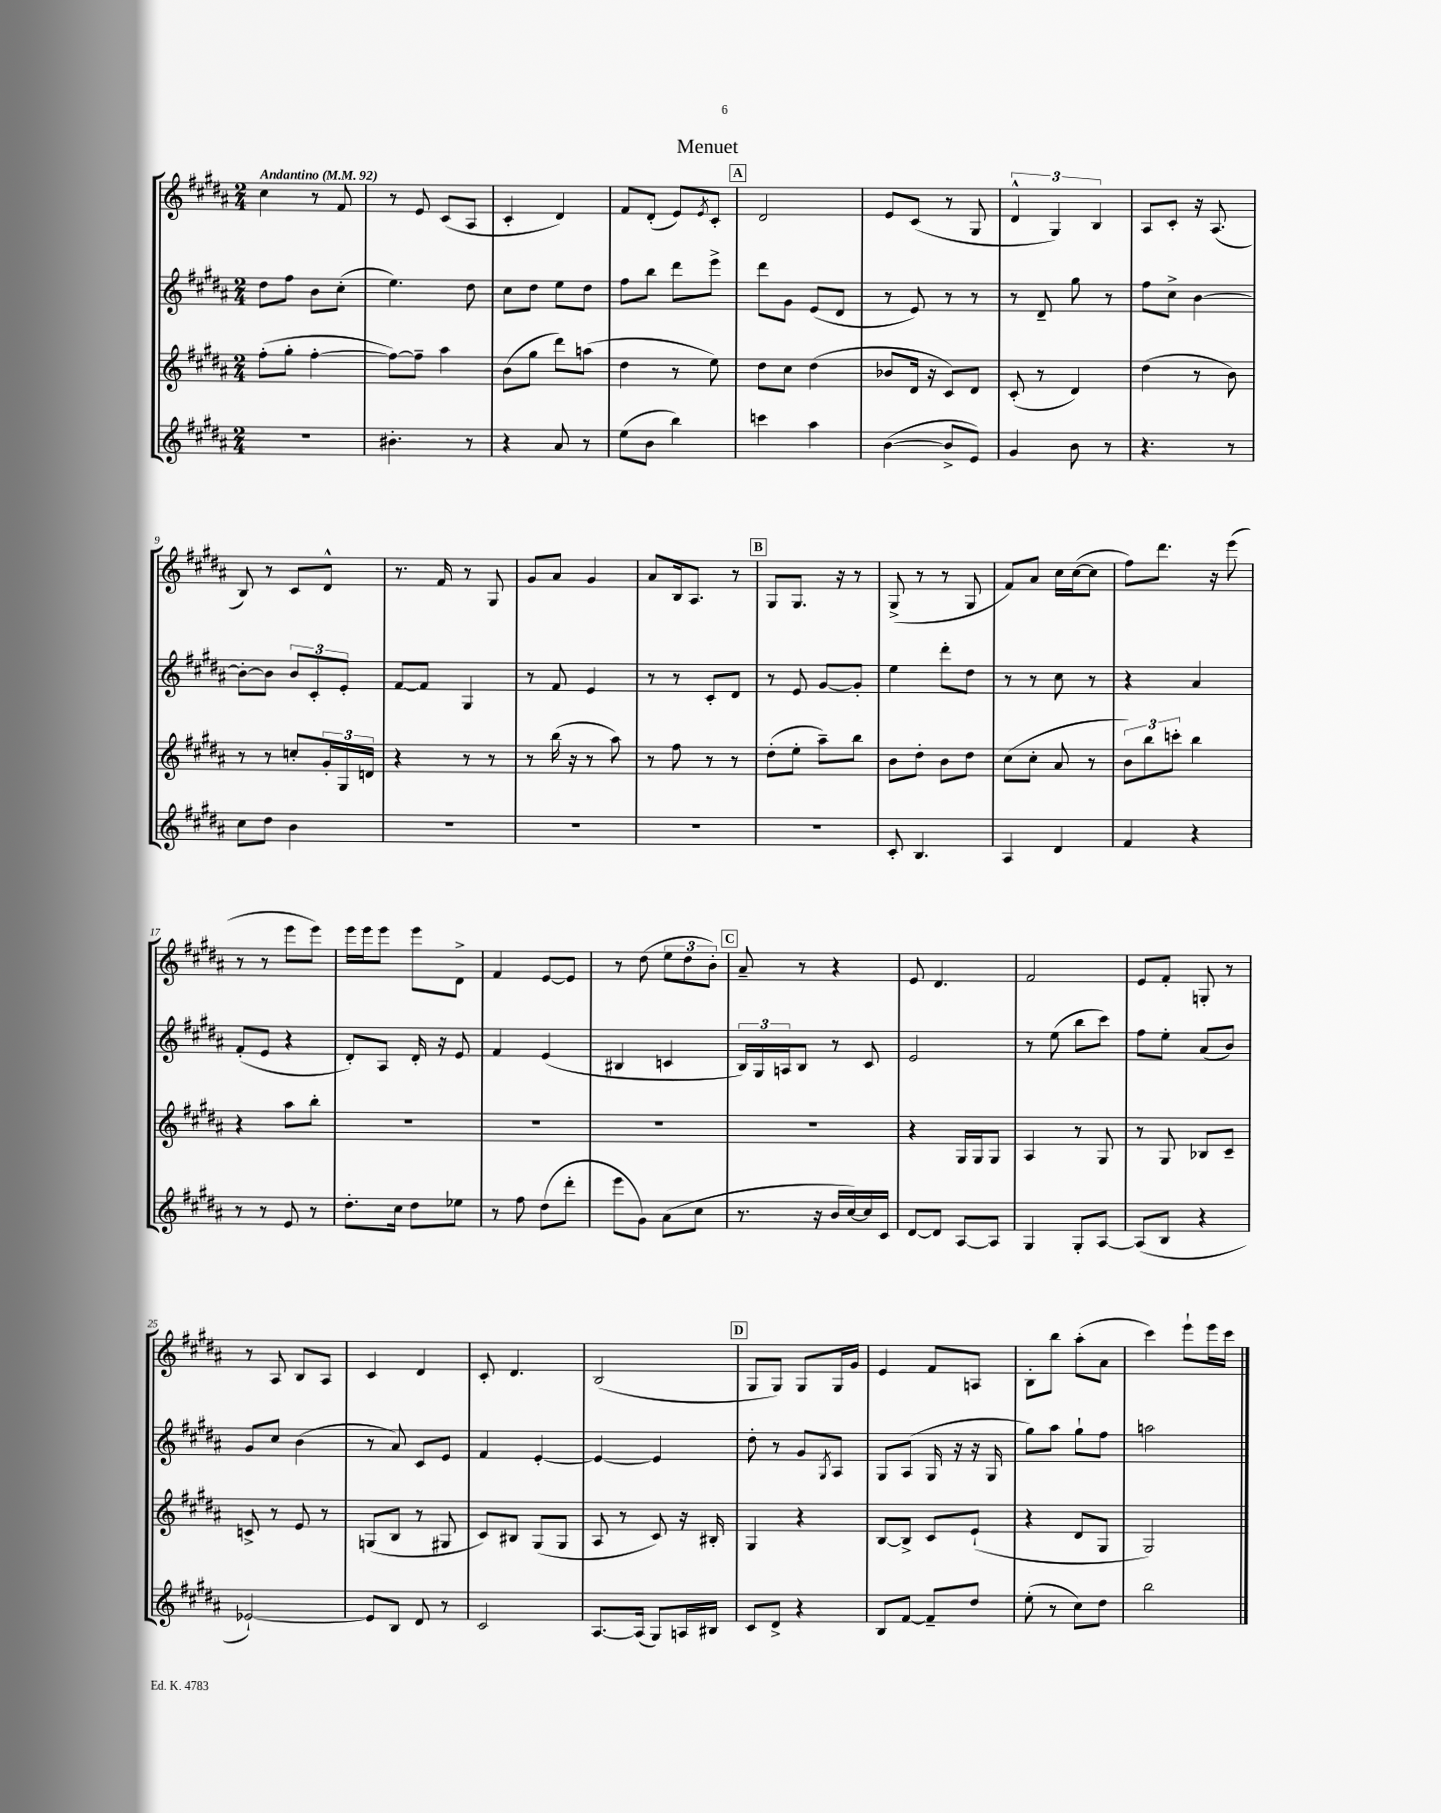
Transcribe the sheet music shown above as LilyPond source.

\header { title = "Menuet" }
<<
\new StaffGroup <<
\new Staff = "s0" {
    \clef treble \key b \major \numericTimeSignature \time 2/4 \tempo "Andantino" 4 = 92
    cis''4 r8 fis'8 |
    r8 e'8 cis'8( ais8 |
    cis'4-. dis'4) |
    fis'8 dis'8-.( e'8) \acciaccatura { e'8 } cis'8-. |
    \mark \markup { \box "A" } dis'2 |
    e'8 cis'8( r8 gis8 |
    \tuplet 3/2 { dis'4-^ gis4) b4 } |
    ais8 cis'8-. r16 ais8.( |
    b8) r8 cis'8 dis'8-^ |
    r8. fis'16 r8 gis8 |
    gis'8 ais'8 gis'4 |
    ais'8 b16 ais8. r8 |
    \mark \markup { \box "B" } gis8 gis8. r16 r8 |
    gis8->( r8 r8 gis8 |
    fis'8) ais'8 cis''16 cis''16~( cis''8 |
    fis''8) dis'''8. r16 e'''8( |
    r8 r8 e'''8 e'''8) |
    e'''16 e'''16 e'''8 e'''8 dis'8-> |
    fis'4 e'8~ e'8 |
    r8 dis''8( \tuplet 3/2 { e''8 dis''8 b'8-.) } |
    \mark \markup { \box "C" } ais'8-- r8 r4 |
    e'8 dis'4. |
    fis'2 |
    e'8 fis'8-. g8-. r8 |
    r8 ais8 b8 ais8 |
    cis'4 dis'4 |
    cis'8-. dis'4. |
    b2( |
    \mark \markup { \box "D" } gis8 gis8) gis8 gis16 gis'16 |
    e'4 fis'8 a8 |
    b8-. b''8 ais''8-.( ais'8 |
    cis'''4) e'''8-! e'''16 cis'''16 \bar "|." |
}
\new Staff = "s1" {
    \clef treble \key b \major \numericTimeSignature \time 2/4
    dis''8 fis''8 b'8 cis''8-.( |
    e''4.) dis''8 |
    cis''8 dis''8 e''8 dis''8 |
    fis''8 b''8 dis'''8 e'''8-> |
    \mark \markup { \box "A" } dis'''8 gis'8 e'8( dis'8 |
    r8 e'8) r8 r8 |
    r8 dis'8-- gis''8 r8 |
    fis''8 cis''8-> b'4~ |
    b'8~-. b'8 \tuplet 3/2 { b'8 cis'8-. e'8-. } |
    fis'8~ fis'8 gis4 |
    r8 fis'8 e'4 |
    r8 r8 cis'8-. dis'8 |
    \mark \markup { \box "B" } r8 e'8 gis'8~ gis'8-. |
    e''4 dis'''8-. dis''8 |
    r8 r8 cis''8 r8 |
    r4 ais'4 |
    fis'8-.( e'8 r4 |
    dis'8-.) ais8 dis'16-. r16 e'8 |
    fis'4 e'4( |
    bis4 c'4 |
    \mark \markup { \box "C" } \tuplet 3/2 { b16) gis16 a16 } b8 r8 cis'8 |
    e'2 |
    r8 e''8( b''8 cis'''8) |
    fis''8 e''8-. ais'8( b'8) |
    gis'8 cis''8 b'4( |
    r8 ais'8) cis'8 e'8 |
    fis'4 e'4~-. |
    e'4~ e'4 |
    \mark \markup { \box "D" } dis''8-. r8 gis'8 \acciaccatura { gis8 } ais8 |
    gis8 ais8( gis16 r16 r16 gis16 |
    gis''8) ais''8 gis''8-! fis''8 |
    a''2 \bar "|." |
}
\new Staff = "s2" {
    \clef treble \key b \major \numericTimeSignature \time 2/4
    fis''8-.( gis''8-. fis''4~-. |
    fis''8~) fis''8-- ais''4 |
    b'8( gis''8 dis'''8) a''8( |
    dis''4 r8 e''8) |
    \mark \markup { \box "A" } dis''8 cis''8 dis''4( |
    bes'8 dis'16 r16 cis'8) dis'8 |
    cis'8-.( r8 dis'4) |
    dis''4( r8 b'8) |
    r8 r8 c''8-. \tuplet 3/2 { gis'16-. gis16 d'16 } |
    r4 r8 r8 |
    r8 b''16( r16 r8 ais''8) |
    r8 fis''8 r8 r8 |
    \mark \markup { \box "B" } dis''8-.( e''8-. ais''8--) b''8 |
    b'8 dis''8-. b'8 dis''8 |
    cis''8( cis''8-. ais'8 r8 |
    \tuplet 3/2 { b'8) b''8 c'''8-. } b''4 |
    r4 ais''8 b''8-. |
    R2 |
    R2 |
    R2 |
    \mark \markup { \box "C" } R2 |
    r4 gis16 gis16 gis8 |
    ais4 r8 gis8 |
    r8 gis8 bes8 cis'8-- |
    c'8-> r8 e'8 r8 |
    g8( b8 r8 gis8 |
    cis'8) bis8 gis8( gis8 |
    ais8 r8 cis'8) r16 bis16-. |
    \mark \markup { \box "D" } gis4 r4 |
    b8~ b8-> cis'8 e'8-!( |
    r4 dis'8 gis8 |
    gis2) \bar "|." |
}
\new Staff = "s3" {
    \clef treble \key b \major \numericTimeSignature \time 2/4
    r2 |
    bis'4.-. r8 |
    r4 ais'8 r8 |
    e''8( b'8 b''4) |
    \mark \markup { \box "A" } c'''4 ais''4 |
    b'4~( b'8-> e'8) |
    gis'4 b'8 r8 |
    r4. r8 |
    cis''8 dis''8 b'4 |
    R2 |
    R2 |
    R2 |
    \mark \markup { \box "B" } R2 |
    cis'8-. b4. |
    ais4 dis'4 |
    fis'4 r4 |
    r8 r8 e'8 r8 |
    dis''8.-. cis''16 dis''8 ees''8 |
    r8 fis''8 dis''8( dis'''8-. |
    e'''8 gis'8) ais'8( cis''8 |
    \mark \markup { \box "C" } r8. r16 b'16 cis''16~) cis''16 cis'16 |
    dis'8~ dis'8 ais8~ ais8 |
    gis4 gis8-. ais8~ |
    ais8( b8 r4 |
    ees'2~-!) |
    ees'8 b8 dis'8 r8 |
    cis'2 |
    ais8.~ ais16( gis8) a16 bis16 |
    \mark \markup { \box "D" } cis'8 dis'8-> r4 |
    b8 fis'8~ fis'8-- dis''8 |
    e''8-.( r8 cis''8) dis''8 |
    b''2 \bar "|." |
}
>>
>>
